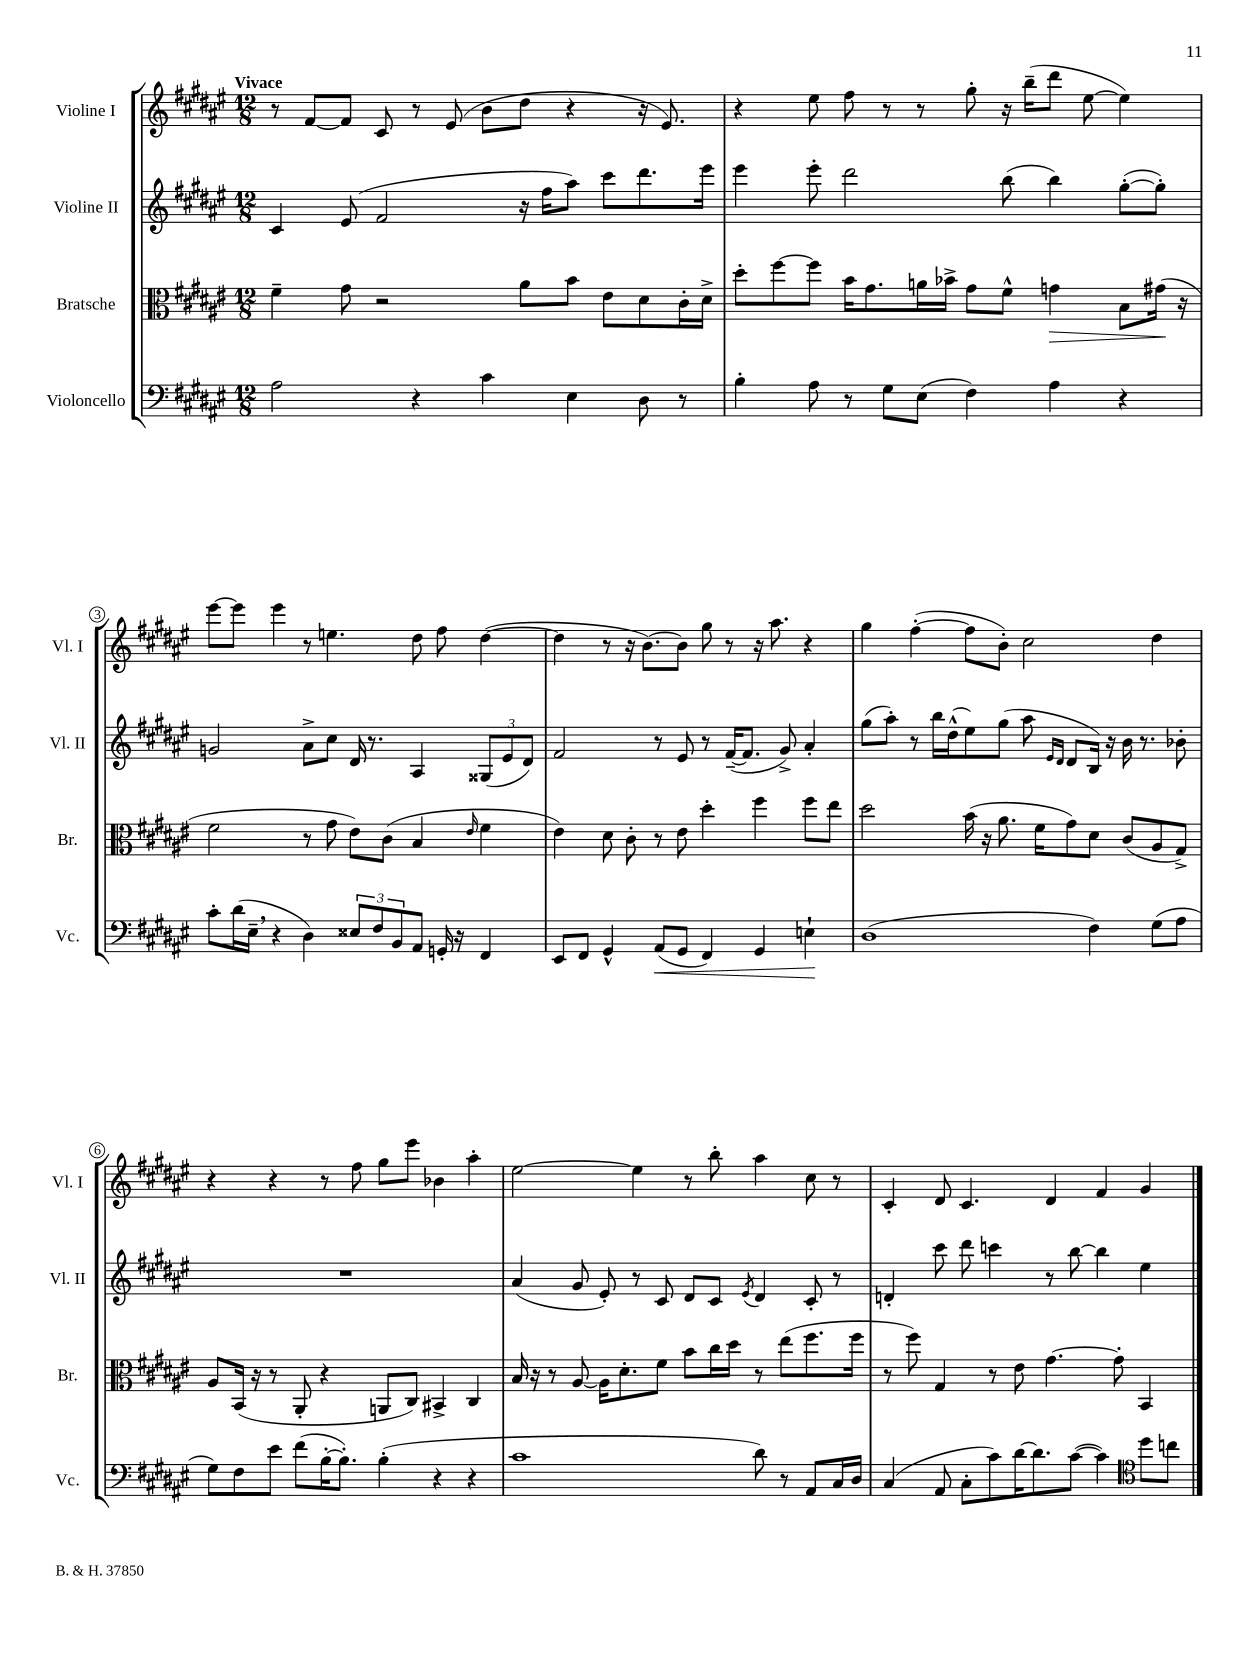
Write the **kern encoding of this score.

**kern	**kern	**kern	**kern
*staff4	*staff3	*staff2	*staff1
*clefF4	*clefC3	*clefG2	*clefG2
*k[f#c#g#d#a#e#]	*k[f#c#g#d#a#e#]	*k[f#c#g#d#a#e#]	*k[f#c#g#d#a#e#]
*M12/8	*M12/8	*M12/8	*M12/8
2A#	4f#~	4c#	8r
.	.	.	[8f#
.	8g#	(8e#	8f#]
.	2r	2f#	8c#
4r	.	.	8r
.	.	.	(8e#
4c#	.	.	8b
.	8a#	16r	8dd#
.	.	16ff#	.
4E#	8b	8aa#)	4r
.	8e#	8ccc#	.
8D#	8d#	8.ddd#	16r
.	.	.	8.e#)
8r	16c#'	.	.
.	16d#^	16eee#	.
=	=	=	=
4B'	8dd#'	4eee#	4r
.	[8ff#	.	.
8A#	8ff#]	8eee#'	8ee#
8r	16b	2ddd#	8ff#
.	8.g#	.	.
8G#	.	.	8r
(8E#	16a	.	8r
.	16b-^	.	.
4F#)	8g#	.	8gg#'
.	8f#^^	(8bb	16r
.	.	.	(16bb~
4A#	4g	4bb)	8ddd#
.	.	.	[8ee#
4r	8B	([8gg#'	4ee#])
.	(16g#	8gg#'])	.
.	16r	.	.
=	=	=	=
8c#'	2f#	2g	[8eee#
(16d#	.	.	8eee#]
16E#~	.	.	.
4r	.	.	4eee#
4D#)	8r	8a#^	8r
.	8g#	8cc#	4.ee
12E##	8e#)	16d#	.
.	.	8.r	.
12F#	.	.	.
.	(8c#	.	.
12BB	.	.	.
8AA#	4B	4A#	8dd#
16GG'	.	.	8ff#
16r	.	.	.
.	16qqe#	.	.
4FF#	4f#	(12G##	([4dd#
.	.	12e#	.
.	.	12d#)	.
=	=	=	=
8EE#	4e#)	2f#	4dd#]
8FF#	.	.	.
4GG#^^	8d#	.	8r
.	8c#'	.	16r
.	.	.	[8.b)
(8AA#	8r	8r	.
8GG#	8e#	8e#	8b]
4FF#)	4dd#'	8r	8gg#
.	.	([16f#~	8r
.	.	8.f#]	.
4GG#	4ff#	.	16r
.	.	.	8.aa#
.	.	8g#^)	.
4E`	8ff#	4a#'	4r
.	8ee#	.	.
=	=	=	=
(1D#	2dd#	(8gg#	4gg#
.	.	8aa#')	.
.	.	8r	([4ff#'
.	.	16bb	.
.	.	(16dd#^^	.
.	(16b	8ee#)	8ff#]
.	16r	.	.
.	8.a#	(8gg#	8b')
.	.	8aa#	2cc#
.	16f#	.	.
.	.	16qqe#	.
.	.	16qqd#	.
.	8g#)	8d#	.
4F#)	8d#	16B)	.
.	.	16r	.
.	(8c#	16b	.
.	.	8.r	.
(8G#	8A#	.	4dd#
8A#	8G#^)	8b-'	.
=	=	=	=
8G#)	8A#	1.r	4r
8F#	(16BB	.	.
.	16r	.	.
8e#	8r	.	4r
(8f#	8AA#'	.	.
[16B'	4r	.	8r
8.B'])	.	.	.
.	.	.	8ff#
(4B'	8AA	.	8gg#
.	8C#)	.	8eee#
4r	4BB#^	.	4b-
4r	4C#	.	4aa#'
=	=	=	=
1c#	16B	(4a#	[2ee#
.	16r	.	.
.	8r	.	.
.	[8A#	8g#	.
.	16A#]	8e#')	.
.	8.d#'	.	.
.	.	8r	4ee#]
.	8f#	8c#	.
.	8b	8d#	8r
.	16cc#	8c#	8bb'
.	16dd#	.	.
.	.	8qe#	.
8d#)	8r	4d#	4aa#
8r	(8ee#	.	.
8AA#	8.ff#	8c#'	8cc#
16C#	.	8r	8r
16D#	16ff#	.	.
=	=	=	=
(4C#	8r	4d'	4c#'
.	8ff#)	.	.
8AA#	4G#	8ccc#	8d#
8C#'	.	8ddd#	4.c#
8c#)	8r	4ccc	.
[16d#	8e#	.	.
8.d#]	.	.	.
.	[4.g#	8r	4d#
([8c#	.	[8bb	.
4c#])	.	4bb]	4f#
.	8g#']	.	.
*clefC4	*	*	*
8dd#	4BB	4ee#	4g#
8cc	.	.	.
==	==	==	==
*-	*-	*-	*-
